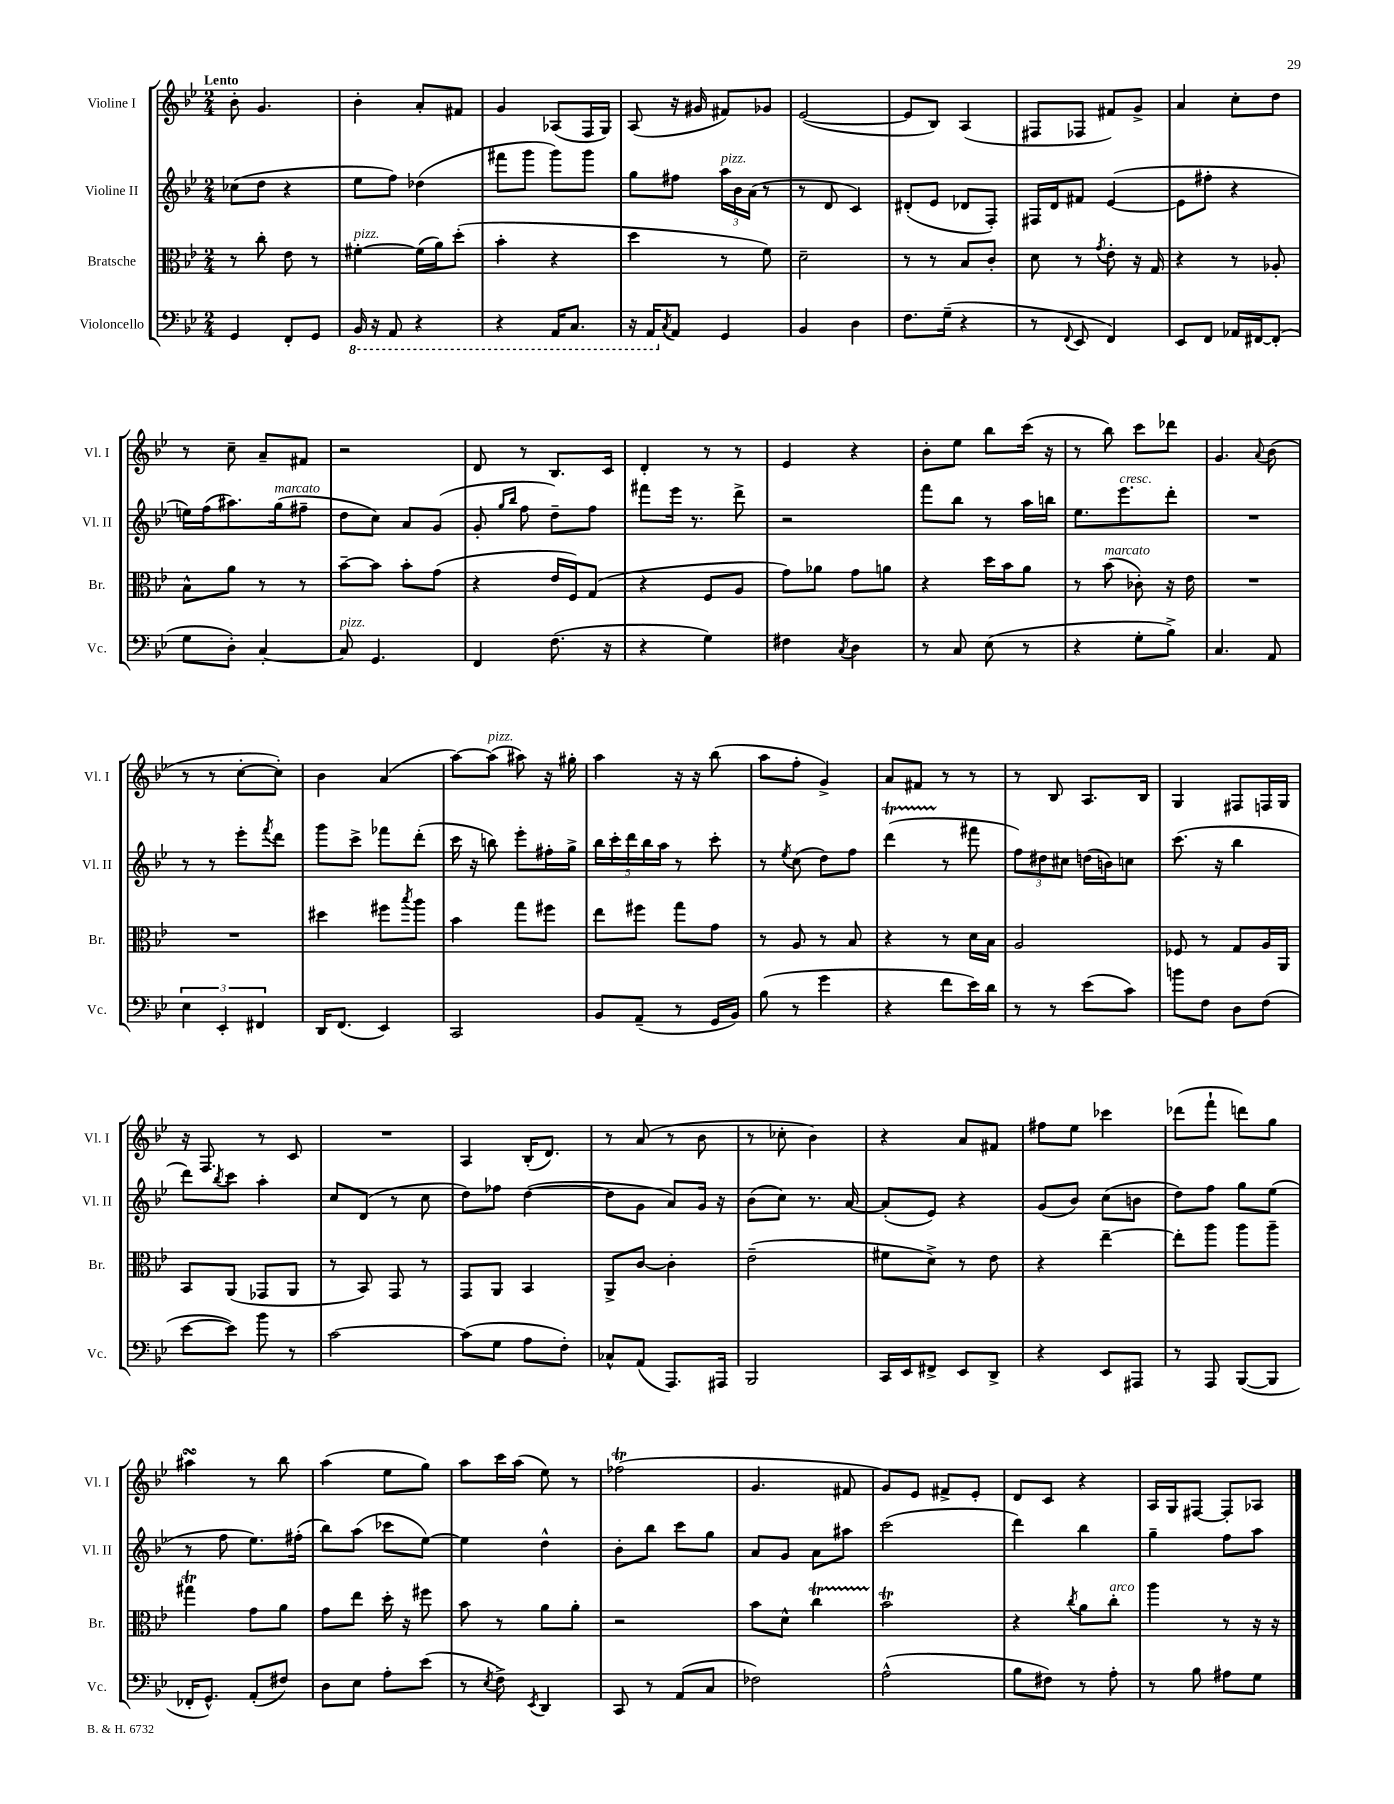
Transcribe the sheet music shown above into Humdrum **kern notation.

**kern	**kern	**kern	**kern
*staff4	*staff3	*staff2	*staff1
*clefF4	*clefC3	*clefG2	*clefG2
*k[b-e-]	*k[b-e-]	*k[b-e-]	*k[b-e-]
*M2/4	*M2/4	*M2/4	*M2/4
4GG	8r	(8cc-	8b-'
.	8cc'	8dd	4.g
8FF'	8e-	4r	.
8GG	8r	.	.
=	=	=	=
16BBB-	[4f#'	8ee-	4b-'
16r	.	.	.
8AAA	.	8ff)	.
4r	(16f#]	(4dd-	8a'
.	16a)	.	.
.	(8dd'	.	8f#
=	=	=	=
4r	4b-'	8fff#	4g
.	.	8ggg	.
16AAA	4r	8ggg)	(8A-
8.CC	.	.	.
.	.	8ggg	16F
.	.	.	16G)
=	=	=	=
16r	4dd	8gg	(8A
16AAA	.	.	.
8qC	.	.	.
8AA	.	8ff#	16r
.	.	.	16g#
4GG	8r	24aa	8f#)
.	.	24b-	.
.	.	(24a	.
.	8f)	8r	8g-
=	=	=	=
4BB-	2d~	8r	([2e-
.	.	8d	.
4D	.	4c)	.
=	=	=	=
8.F	8r	(8d#'	8e-]
.	8r	8e-	8B-)
(16G~	.	.	.
4r	8B-	8d-	(4A
.	8c'	8F')	.
=	=	=	=
8r	8d	16F#	8F#
.	.	16d	.
8qqFF	.	.	.
8EE-	8r	8f#	8F-
.	8qg	.	.
4FF)	8e-'	([4e-	8f#)
.	16r	.	8g^
.	16G	.	.
=	=	=	=
8EE-	4r	8e-]	4a
8FF	.	8ff#'	.
16AA-	8r	4r	8cc'
[16FF#	.	.	.
(8FF#']	8A-'	.	8dd
=	=	=	=
8G	8B-^^	16ee)	8r
.	.	(16ff	.
8D')	8a	8.aa#)	8cc~
[4C'	8r	.	8a~
.	.	(16gg	.
.	8r	8ff#~	8f#
=	=	=	=
8C]	[8b-~	8dd	2r
4.GG	8b-]	8cc)	.
.	8b-'	8a	.
.	(8g	(8g	.
=	=	=	=
4FF	4r	8g'	8d
.	.	16qqgg	.
.	.	16qqbb-	.
.	.	8ff	8r
(8.F	16e-	8dd~)	8.B-
.	16F)	.	.
.	(8G	8ff	.
16r	.	.	16c
=	=	=	=
4r	4r	8fff#	4d'
.	.	16eee-	.
.	.	8.r	.
4G)	8F	.	8r
.	8A	8ddd^	8r
=	=	=	=
4F#	8g)	2r	4e-
.	8a-	.	.
8qC	.	.	.
4D	8g	.	4r
.	8a	.	.
=	=	=	=
8r	4r	8fff	8b-'
8C	.	8bb-	8ee-
(8E-	16dd	8r	8bb-
.	16b-	.	.
8r	8a	16aa	(16ccc
.	.	16bb	16r
=	=	=	=
4r	8r	8.ee-	8r
.	(8b-	.	8bb-)
.	.	8.eee-	.
8G'	8c-')	.	8ccc
8B-^)	16r	8ddd'	8ddd-
.	16e-	.	.
=	=	=	=
4.C	2r	2r	4.g
.	.	.	8qqa
8AA	.	.	(8b-
=	=	=	=
6E-	2r	8r	8r
.	.	8r	8r
6EE-'	.	.	.
.	.	8eee-'	[8cc'
6FF#	.	.	.
.	.	8qfff	.
.	.	8ddd	8cc'])
=	=	=	=
16DD	4dd#	8ggg	4b-
(8.FF	.	.	.
.	.	8ccc^	.
4EE-)	8ff#	8fff-	(4a
.	8qbb-	.	.
.	8aa	(8ddd'	.
=	=	=	=
2CC	4b-	16ccc	[8aa)
.	.	16r	.
.	.	8bb)	(8aa]
.	8gg	8eee-'	8aa#)
.	8ff#	16ff#'	16r
.	.	16gg^	16gg#'
=	=	=	=
8BB-	8ee-	20bb-	4aa
.	.	20ccc'	.
.	.	20ddd	.
(8AA~	8ff#	.	.
.	.	20bb-	.
.	.	20aa	.
8r	8gg	8r	16r
.	.	.	16r
16GG	8g	8ccc'	(8bb-
16BB-)	.	.	.
=	=	=	=
(8B-	8r	8r	8aa
.	.	8qee-	.
8r	8A	(8cc	8ff'
4g	8r	8dd)	4g^)
.	8B-	8ff	.
=	=	=	=
4r	4r	(4ddd	8a
.	.	.	8f#
8f	8r	8r	8r
16e-)	16d	8fff#	8r
16d	16B-	.	.
=	=	=	=
8r	2A	12ff)	8r
.	.	12dd#	.
8r	.	.	8B-
.	.	12cc#	.
(8e-	.	(16dd	8.A
.	.	16b)	.
8c)	.	8cc	.
.	.	.	16B-
=	=	=	=
8b	8F-	(8.ccc	4G
8F	8r	.	.
.	.	16r	.
8D	8G	4bb-	8F#
(8F	16A	.	16F
.	16AA	.	16G
=	=	=	=
[8e-	8BB-	8ddd)	16r
.	.	.	8.F
.	.	8qbb-	.
8e-])	(8AA	8ccc	.
8b-	8GG-	4aa'	8r
8r	8AA	.	8c
=	=	=	=
[2c	8r	8cc	2r
.	8BB-)	(8d	.
.	8GG	8r	.
.	8r	8cc	.
=	=	=	=
(8c]	8GG	8dd)	4A
8G	8AA	8ff-	.
8A	4BB-	([4dd	(16B-'
.	.	.	8.d)
8F')	.	.	.
=	=	=	=
8C-^^	8AA^	8dd]	8r
(8AA	[8c	8g	(8a
8.AAA)	4c']	8a)	8r
.	.	16g	8b-
16AAA#	.	16r	.
=	=	=	=
2BBB-	(2e-~	(8b-	8r
.	.	8cc)	8cc-'
.	.	8.r	4b-)
.	.	[16a	.
=	=	=	=
16CC	8f#	(8a']	4r
16EE-	.	.	.
8FF#^	8d^)	8e-)	.
8EE-	8r	4r	8a
8DD^	8e-	.	8f#
=	=	=	=
4r	4r	(8g	8ff#
.	.	8b-)	8ee-
8EE-	[4ee-~	(8cc	4ccc-
8AAA#	.	8b	.
=	=	=	=
8r	8ee-']	8dd)	(8ddd-
8AAA	8aa	8ff	8fff`
([8BBB-	8aa	8gg	8ddd)
8BBB-]	8aa~	(8ee-	8gg
=	=	=	=
16FF-'	4gg#	8r	4aa#
8.GG^^)	.	.	.
.	.	8ff	.
(8AA'	8g	8.ee-)	8r
8F#)	8a	.	8bb-
.	.	(16ff#'	.
=	=	=	=
8D	8g	8bb-)	(4aa
8E-	8ee-	(8aa	.
8A'	16dd'	8ccc-	8ee-
.	16r	.	.
(8e-	8ff#	[8ee-)	8gg)
=	=	=	=
8r	8b-	4ee-]	8aa
8qE-	.	.	.
8F^)	8r	.	16ccc
.	.	.	(16aa
8qEE-	.	.	.
4DD	8a	4dd^^	8ee-)
.	8a'	.	8r
=	=	=	=
8CC	2r	8b-'	(2ff-
8r	.	8bb-	.
(8AA	.	8ccc	.
8C	.	8gg	.
=	=	=	=
2F-)	8b-	8a	4.g
.	8d^^	8g	.
.	4cc	8a	.
.	.	8aa#	8f#
=	=	=	=
(2A^^	2b-	(2ccc	8g)
.	.	.	8e-
.	.	.	8f#^
.	.	.	8e-'
=	=	=	=
8B-	4r	4ddd)	8d
8F#)	.	.	8c
.	8qcc	.	.
8r	8a	4bb-	4r
8A'	8cc'	.	.
=	=	=	=
8r	4aa	4gg~	16A
.	.	.	16G
8B-	.	.	[8F#
8A#	8r	8ff	8F#']
8G	16r	8aa	8A-
.	16r	.	.
==	==	==	==
*-	*-	*-	*-
